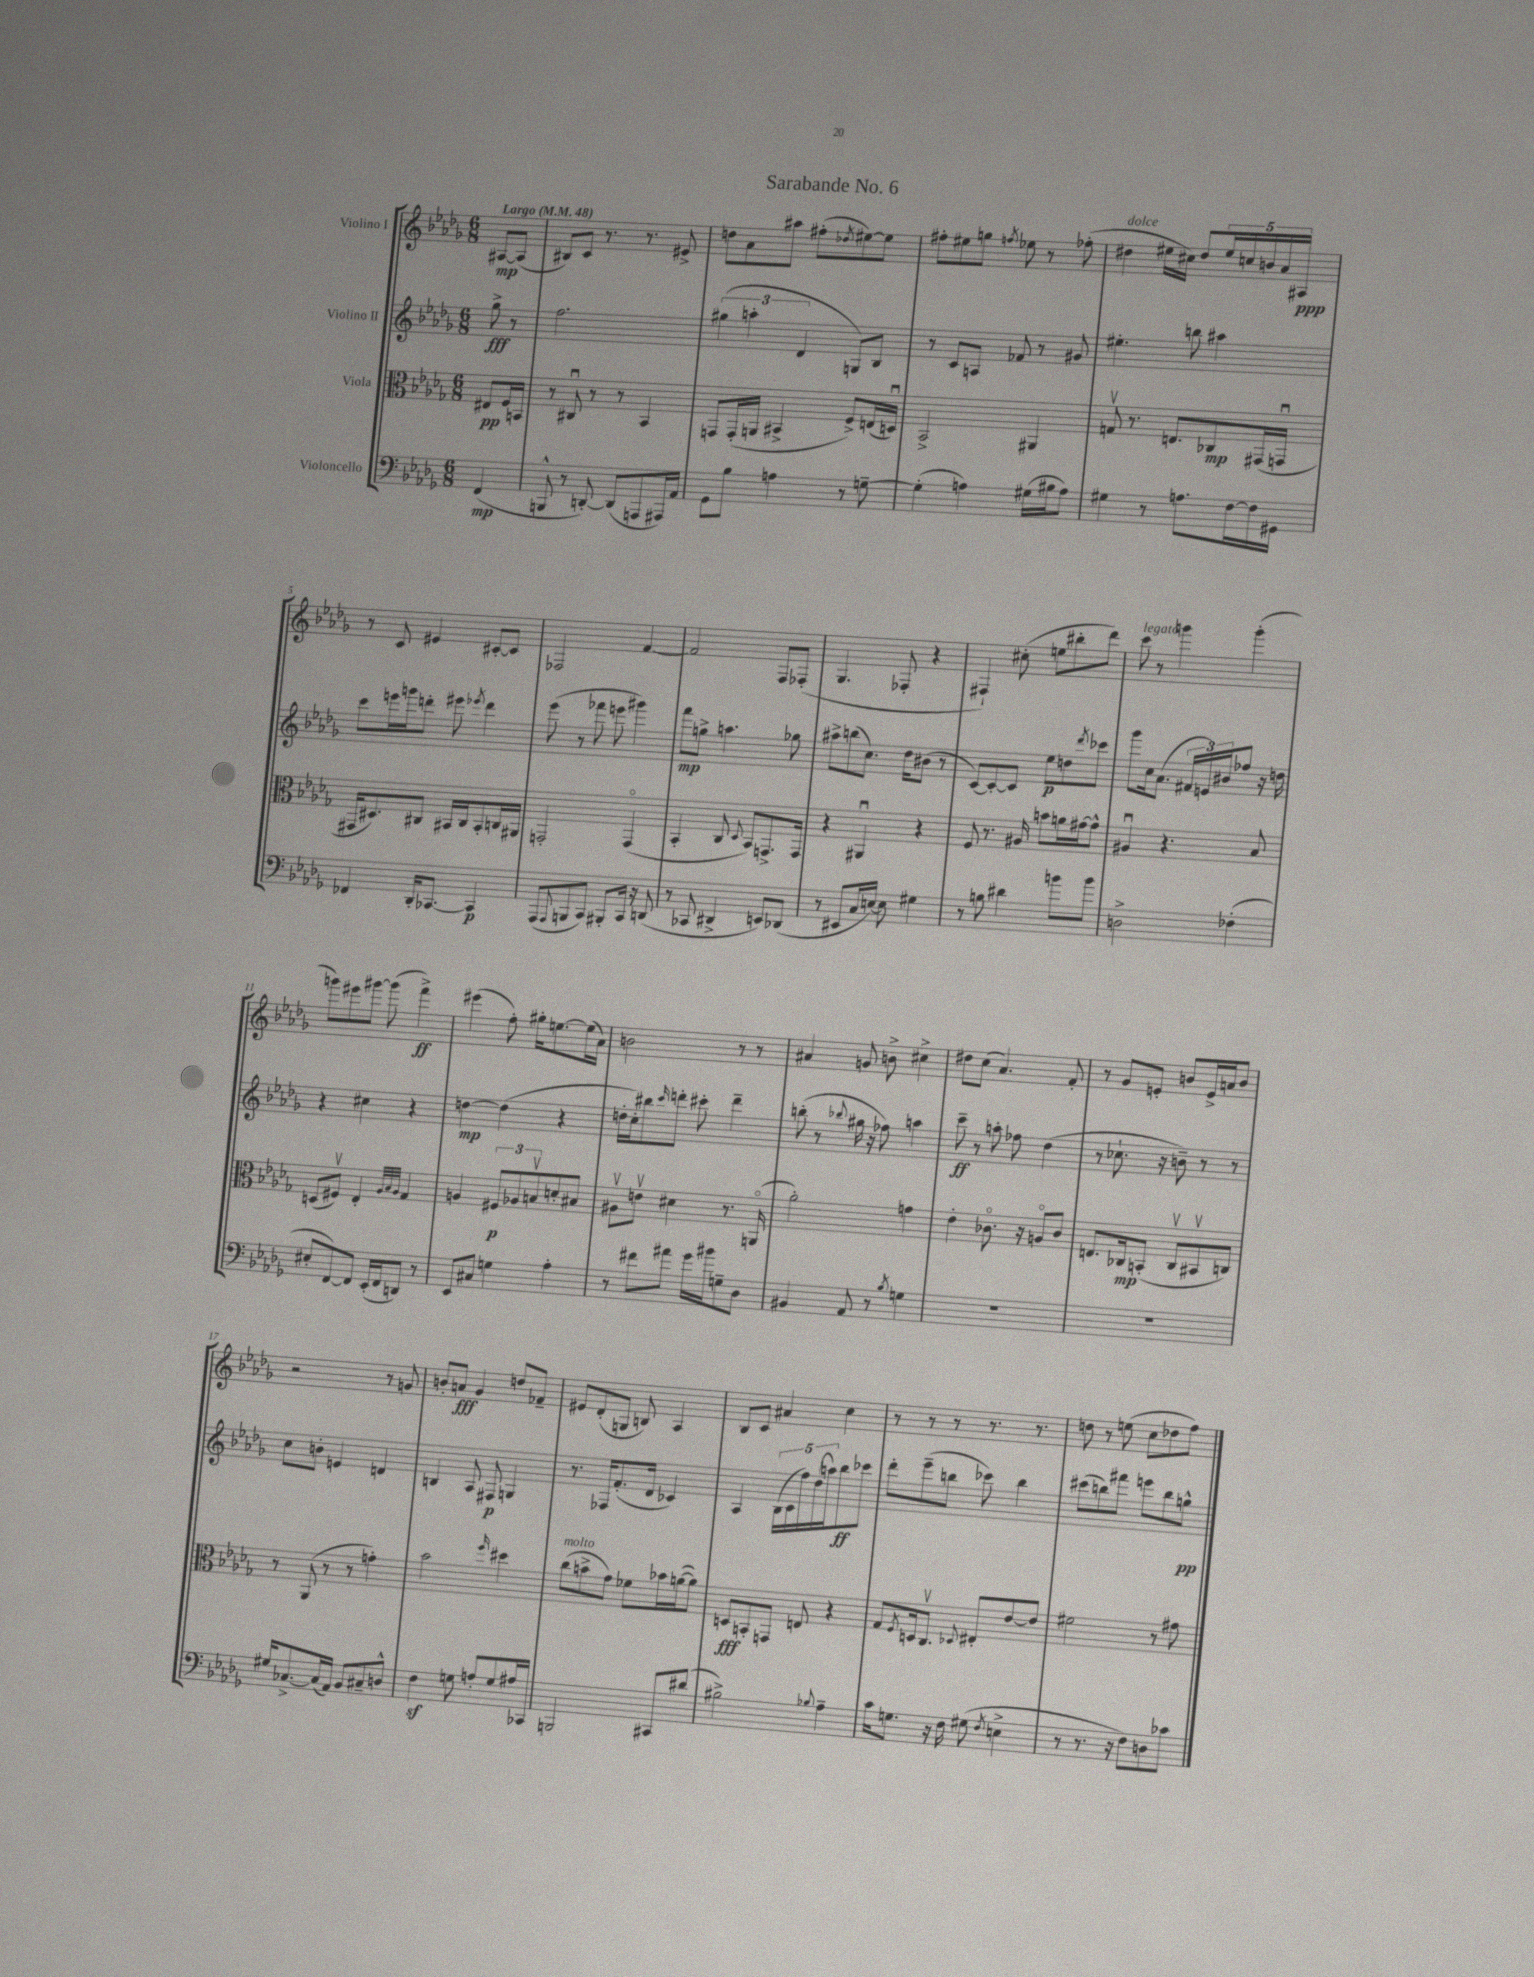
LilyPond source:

\header { title = "Sarabande No. 6" }
<<
\new StaffGroup <<
\new Staff = "s0" \with { instrumentName = "Violino I" } {
    \clef treble \key des \major \numericTimeSignature \time 6/8 \partial 4 \tempo "Largo" 4 = 48
    ais8~\mp ais8( |
    bis8) c'8 r8. r8. eis'8-> |
    d''8 aes'8 ais''8 fis''8-.( \acciaccatura { des''8 } eis''8~) eis''8 |
    fis''8-. eis''8 g''8 \acciaccatura { f''8 } ees''8 r8 fes''8-.( |
    dis''4^\markup { \italic "dolce" } eis''16 cis''16) dis''8 \tuplet 5/4 { eis''16 c''16 b'16 aes'16 ais16\ppp } |
    r8 c'8 eis'4 cis'8~-. cis'8 |
    fes2 f'4~ |
    f'2 f8 fes8-.( |
    ges4. fes8-. r4 |
    fis4-!) cis''8-.( e''8 bis''8-. des'''8) |
    c'''8^\markup { \italic "legato" } r8 g'''4 g'''4-.( |
    g'''8) eis'''8 gis'''8~ gis'''8( f'''4->\ff) |
    eis'''4( f''8-.) gis''16-. e''8.~ e''16( aes'16) |
    b'2 r8 r8 |
    ais'4 g'8 b'8-> cis''4-> |
    dis''8 c''8( aes'4.) f'8-. |
    r8 ges'8 e'8-. b'8 e'16-> a'16 b'8 |
    r2 r8 g'8 |
    b'8-. a'8\fff ges'4 d''8 fes'8-- |
    eis'8 des'8-.( g8 b8) aes4 |
    bes8 c'8 ais'4 c''4 |
    r8 r8 r8 r8. r8. |
    d''8 r8 e''8( c''8 des''8 f''8) \bar "|." |
}
\new Staff = "s1" \with { instrumentName = "Violino II" } {
    \clef treble \key des \major \numericTimeSignature \time 6/8 \partial 4
    ges''8->\fff r8 |
    f''2. |
    \tuplet 3/2 { gis''4( a''4-. des'4 } g8) bes8 |
    r8 c'8 a8 fes'8 r8 gis'8 |
    eis''4.-. b''8 ais''4 |
    c'''8 e'''16 g'''16 d'''8-. eis'''8 \acciaccatura { ees'''8 } d'''4 |
    ees'''8( r8 fes'''8 e'''8 gis'''4) |
    f'''8\mp g''8-> a''4. ges''8 |
    ais''8-> b''8( c''8.) des''16 bis'8( r8 |
    c'8~) c'8~-. c'8 ees''8\p d''8 \acciaccatura { des'''8 } ces'''8 |
    ges'''8 c''16 aes'8.( \tuplet 3/2 { fis'16 e'16) bis'16 } fes''8 r16 d''16 |
    r4 cis''4 r4 |
    d''4~\mp d''4( r4 |
    d''16-. c''16-.) bis''8 \grace { c'''16 } d'''8-. cis'''8-. d'''4-- |
    b''8-.( r8 \appoggiatura { bes''8 } gis''16 r16 fes''8) a''4 |
    c'''8--\ff r8 a''8-. fes''8 des''4( |
    r8 ces''8.-! r16 b'8--) r8 r8 |
    c''8 b'8-. e'4 d'4 |
    b4 aes8 fis8\p g4 |
    r8. fes16 f'8.-.( des'16 ces'4) |
    aes4 \tuplet 5/4 { bes16( c'16 f''16) des''16( a''16) } bes''8\ff ces'''8 |
    des'''8-. ees'''8--( b''8 ces'''8) b''4 |
    cis'''8( b''8) fis'''8 e'''8 b''8 g''8-^\pp \bar "|." |
}
\new Staff = "s2" \with { instrumentName = "Viola" } {
    \clef alto \key des \major \numericTimeSignature \time 6/8 \partial 4
    eis8\pp f16 b,16 |
    r8 cis8\downbow r8 r8 bes,4 |
    g,8 g,16-.( a,16 bis,4-> f8->) e16( d16\downbow) |
    bes,2-> ais,4 |
    g8\upbow r8. e8. ces8\mp gis,16( g,16\downbow |
    gis,16 dis8.) cis8 bis,16 cis16 bis,8-. c16 ais,16 |
    g,2-. g,4\flageolet( |
    bes,4-. c8 \appoggiatura { des8 } bes,8) g,8.-> g,16 |
    r4 ais,4\downbow r4 |
    f8 r8. ais16 b'8 a'16 gis'16~ gis'8-^ |
    ais4\downbow r4. bes8 |
    d8( fis8\upbow) ees4-. \grace { aes32 bes32 aes32 } ges4 |
    a4 \tuplet 3/2 { fis8\p aes8 b8\upbow } d'8-. bis8 |
    ais8\upbow e'8\upbow dis'4 r8. a,16\flageolet( |
    aes'2-.) g'4 |
    ees'4-. ces'8.\flageolet r16 a8\flageolet ces'8 |
    e8. ces16\mp b,8-.( ces8\upbow bis,8\upbow c8) |
    r8 aes,8( r8 r8 g'4-.) |
    bes'2 \grace { f''16 } dis''4 |
    c''8^\markup { \italic "molto" }( b'8-> ges'8) fes'8 bes'16 a'16~( a'8) |
    d8\fff b,8-. g,8 e8 r4 |
    ges8 \acciaccatura { f8 } d16 c8.\upbow \appoggiatura { des8 } eis8-. ees'8~ ees'8 |
    fis'2 r8 gis'8 \bar "|." |
}
\new Staff = "s3" \with { instrumentName = "Violoncello" } {
    \clef bass \key des \major \numericTimeSignature \time 6/8 \partial 4
    f,4\mp( |
    b,,8-^ r8 d,8~-.) d,8( a,,8 ais,,16) aes,16 |
    ges,8 bes8 a4 r8 g8~-- |
    g4-.( a4) gis16( bis16 a8) |
    gis4 r8 a8. f16~ f16 gis,16 |
    fes,4 des,16-. ces,8.~ ces,4\p |
    aes,,8( \appoggiatura { aes,,8 } b,,8 c,8) bis,,8-. c,16 r16 d,8( |
    r8 ces,8 dis,4-> e,8) des,8( |
    r8 eis,8 c16 e16~) e8 gis4 |
    r8 b8 dis'4 b'8 b'8 |
    d2-> fes4-.( |
    eis8-. f,8~) f,8 ees,16-.( f,16 d,8) r8 |
    ees,8 cis8 g4 aes4-. |
    r8 fis'8 ais'8 ges'16 bis'16 g8-- des8 |
    bis,4 aes,8 r8 \acciaccatura { bes8 } g4 |
    R2. |
    R2. |
    gis16 ces8.~-> ces16( aes,16) bes,8 cis8-- d8-^ |
    f4\sf g8 a8-. g8 ais16 ces,16 |
    b,,2 cis,8 dis'8( |
    bis2->) \appoggiatura { bes8 } aes4-- |
    c'16 g8. r16 f16 gis8( \acciaccatura { f8 } e4-> |
    r8 r8. r16 f8) d8 ces'8 \bar "|." |
}
>>
>>
